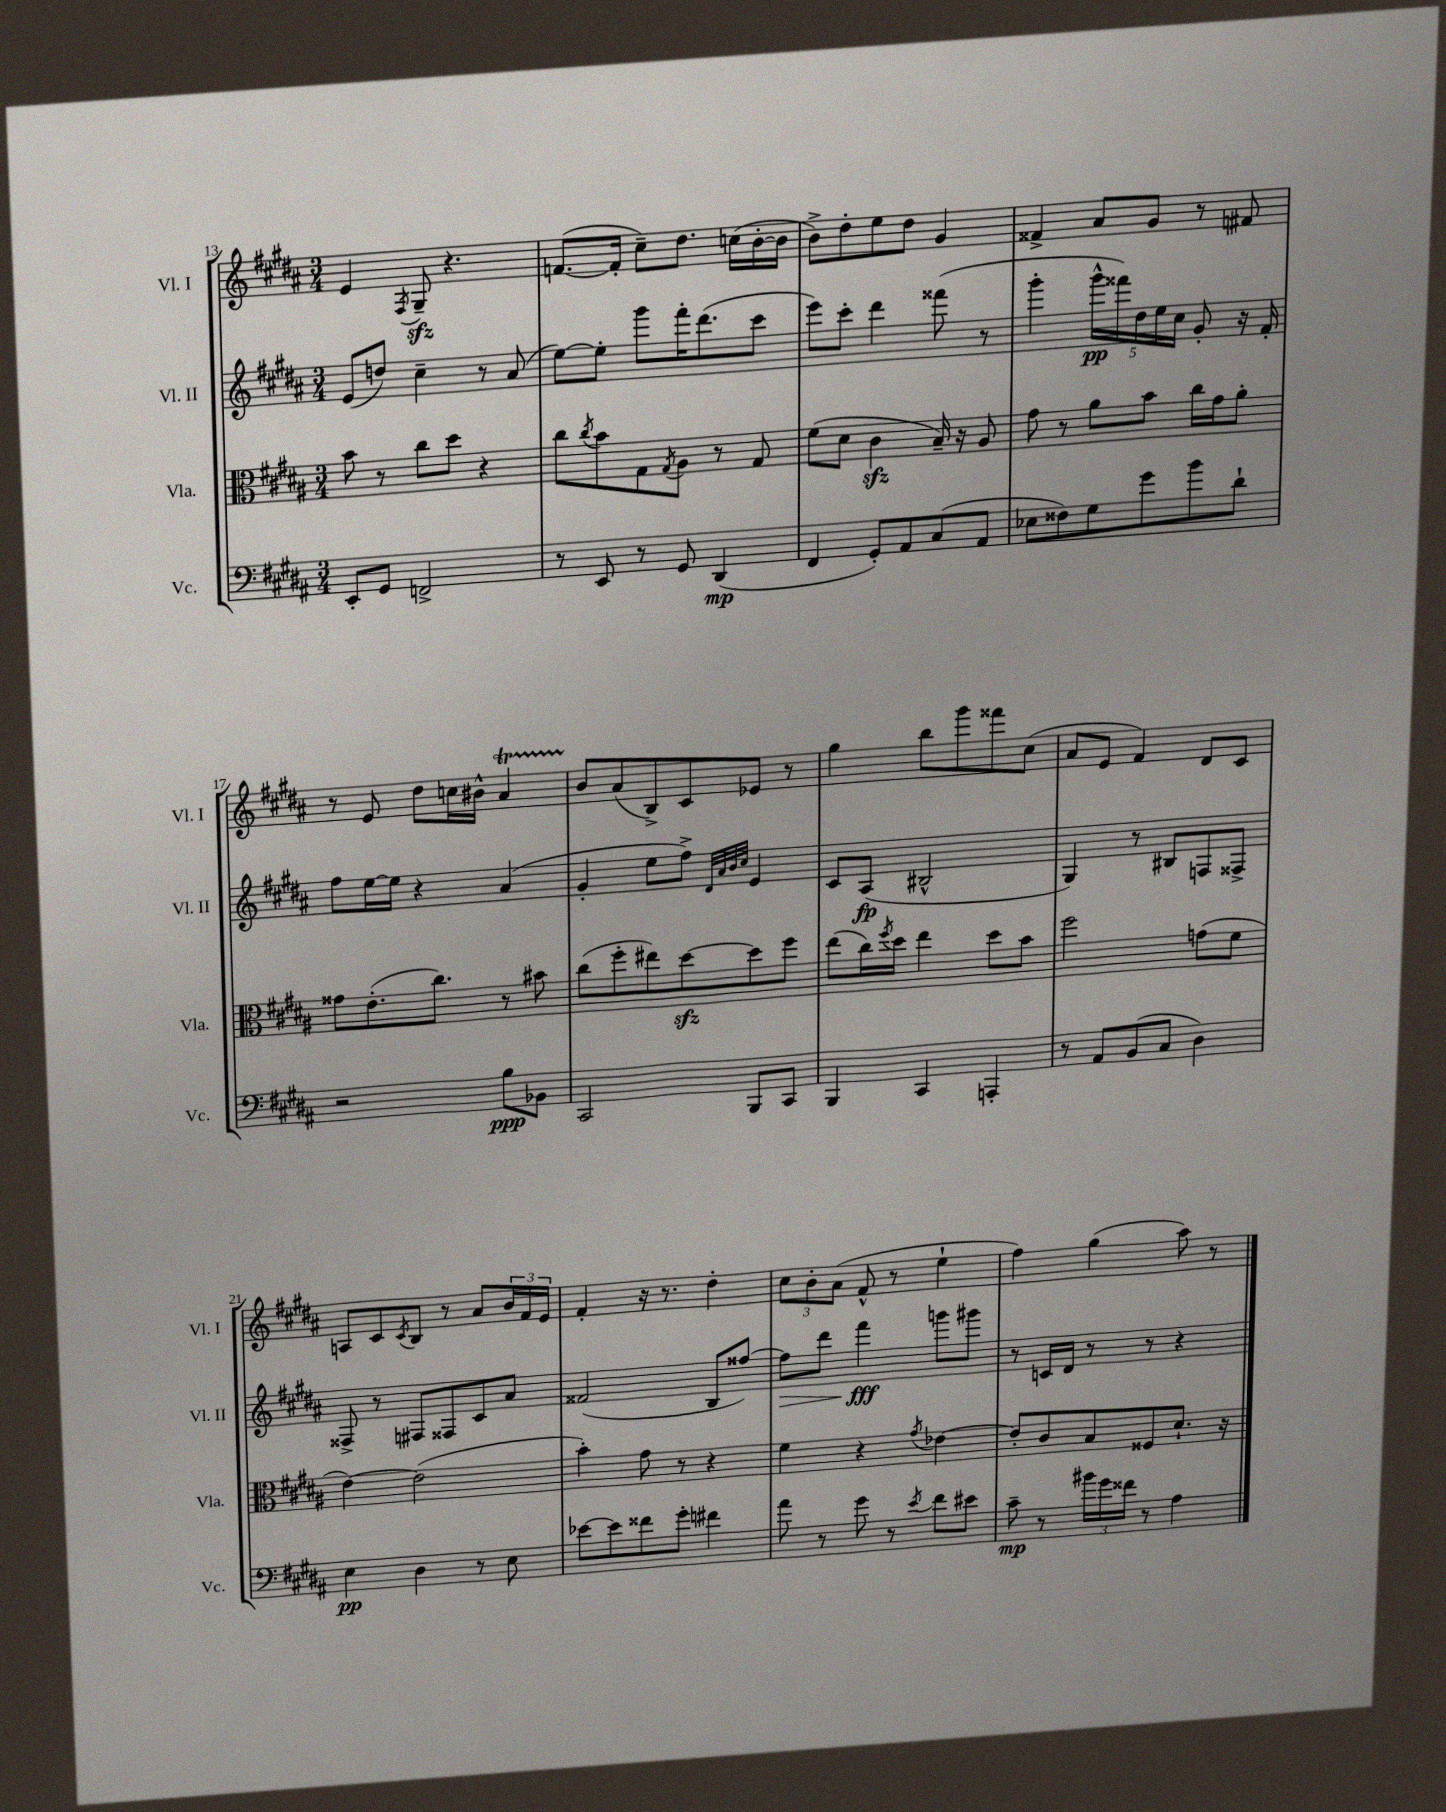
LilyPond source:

<<
\new StaffGroup <<
\new Staff = "s0" \with { instrumentName = "Vl. I" shortInstrumentName = "Vl. I" } {
    \clef treble \key b \major \numericTimeSignature \time 3/4
    e'4 \acciaccatura { fis8 } gis8--\sfz r4. |
    f'8.~( f'16-. cis''8--) dis''8. c''16( b'16~-. b'16 |
    b'8->) dis''8-. e''8 dis''8 gis'4 |
    fisis'4-> ais'8 gis'8 r8 fis'8 |
    r8 e'8 dis''8 c''16 bis'16-^ ais'4\startTrillSpan |
    b'8\stopTrillSpan ais'8( b8->) cis'8 ees'8 r8 |
    gis''4 b''8 gis'''8 fisis'''8 cis''8( |
    ais'8 e'8 fis'4) dis'8 cis'8 |
    a8 cis'8 \acciaccatura { cis'8 } b8 r8 ais'8 \tuplet 3/2 { b'16 fis'16 e'16 } |
    fis'4-. r16 r8. dis''4-. |
    \tuplet 3/2 { cis''8 b'8-. ais'8( } fis'8-^ r8 e''4-! |
    fis''4) gis''4( ais''8) r8 \bar "|." |
}
\new Staff = "s1" \with { instrumentName = "Vl. II" shortInstrumentName = "Vl. II" } {
    \clef treble \key b \major \numericTimeSignature \time 3/4
    e'8( d''8) cis''4-- r8 ais'8( |
    e''8~) e''8-. gis'''8 fis'''16-. dis'''8.( cis'''8 |
    e'''8) cis'''8-. dis'''4 fisis'''8( r8 |
    gis'''4-. \tuplet 5/4 { gis'''16-^\pp fisis'''16) dis''16 e''16 cis''16 } gis'8-. r16 fis'16-. |
    fis''8 e''16~ e''16 r4 ais'4( |
    gis'4-. e''8 fis''8->) \grace { dis'32 ais'32 b'32 cis''32 } e'4 |
    cis'8 ais8\fp( bis2-^ |
    gis4) r8 bis8 f8 fisis8-> |
    fisis8-> r8 fis8 fisis8 cis'8 ais'8 |
    fisis'2( b8 fisis''8~) |
    fisis''8\> dis'''8 fis'''4\fff\! g'''8 gis'''8 |
    r8 c'16 dis'16 r8 r8 r4 \bar "|." |
}
\new Staff = "s2" \with { instrumentName = "Vla." shortInstrumentName = "Vla." } {
    \clef alto \key b \major \numericTimeSignature \time 3/4
    b'8 r8 cis''8 dis''8 r4 |
    cis''8 \acciaccatura { cis''8 } b'8 gis8 \acciaccatura { gis8 } ais8 r8 gis8 |
    fis'8( dis'8 cis'4\sfz b16--) r16 ais8 |
    gis'8 r8 ais'8 b'8 cis''16 gis'16 ais'8-. |
    gisis'8 e'8.-.( cis''8.) r8 bis'8 |
    cis''8( fis''8-. eis''8) dis''8~\sfz dis''8 fis''8 |
    e''8( cis''16) \acciaccatura { fis''8 } dis''16 e''4 dis''8 b'8 |
    fis''2 g'8( fis'8 |
    e'4~) e'2( |
    b'4-.) gis'8 r8 r4 |
    fis'4 r4 \acciaccatura { gis'8 } ees'4~ |
    ees'8-. cis'8 b8 fisis8 dis'8.-! r16 \bar "|." |
}
\new Staff = "s3" \with { instrumentName = "Vc." shortInstrumentName = "Vc." } {
    \clef bass \key b \major \numericTimeSignature \time 3/4
    e,8-. gis,8 f,2-> |
    r8 e,8 r8 gis,8 dis,4\mp( |
    fis,4 gis,8-.) ais,8 cis8( ais,8 |
    ees8 fisis8) gis8 gis'8 b'8 dis'8-! |
    r2 b8\ppp bes,8 |
    cis,2 b,,8 cis,8 |
    b,,4 cis,4 a,,4-. |
    r8 ais,8 b,8( cis8 dis4) |
    e4\pp dis4 r8 e8 |
    ees'8~ ees'8 fisis'8 gis'8-. fis'4 |
    ais'8 r8 gis'8 r8 \acciaccatura { e'8 } fis'8 eis'8 |
    cis'8--\mp r8 \tuplet 3/2 { bis'16 gis'16 fisis'16 } r8 ais4 \bar "|." |
}
>>
>>
\layout { \context { \Score currentBarNumber = #13 } }
